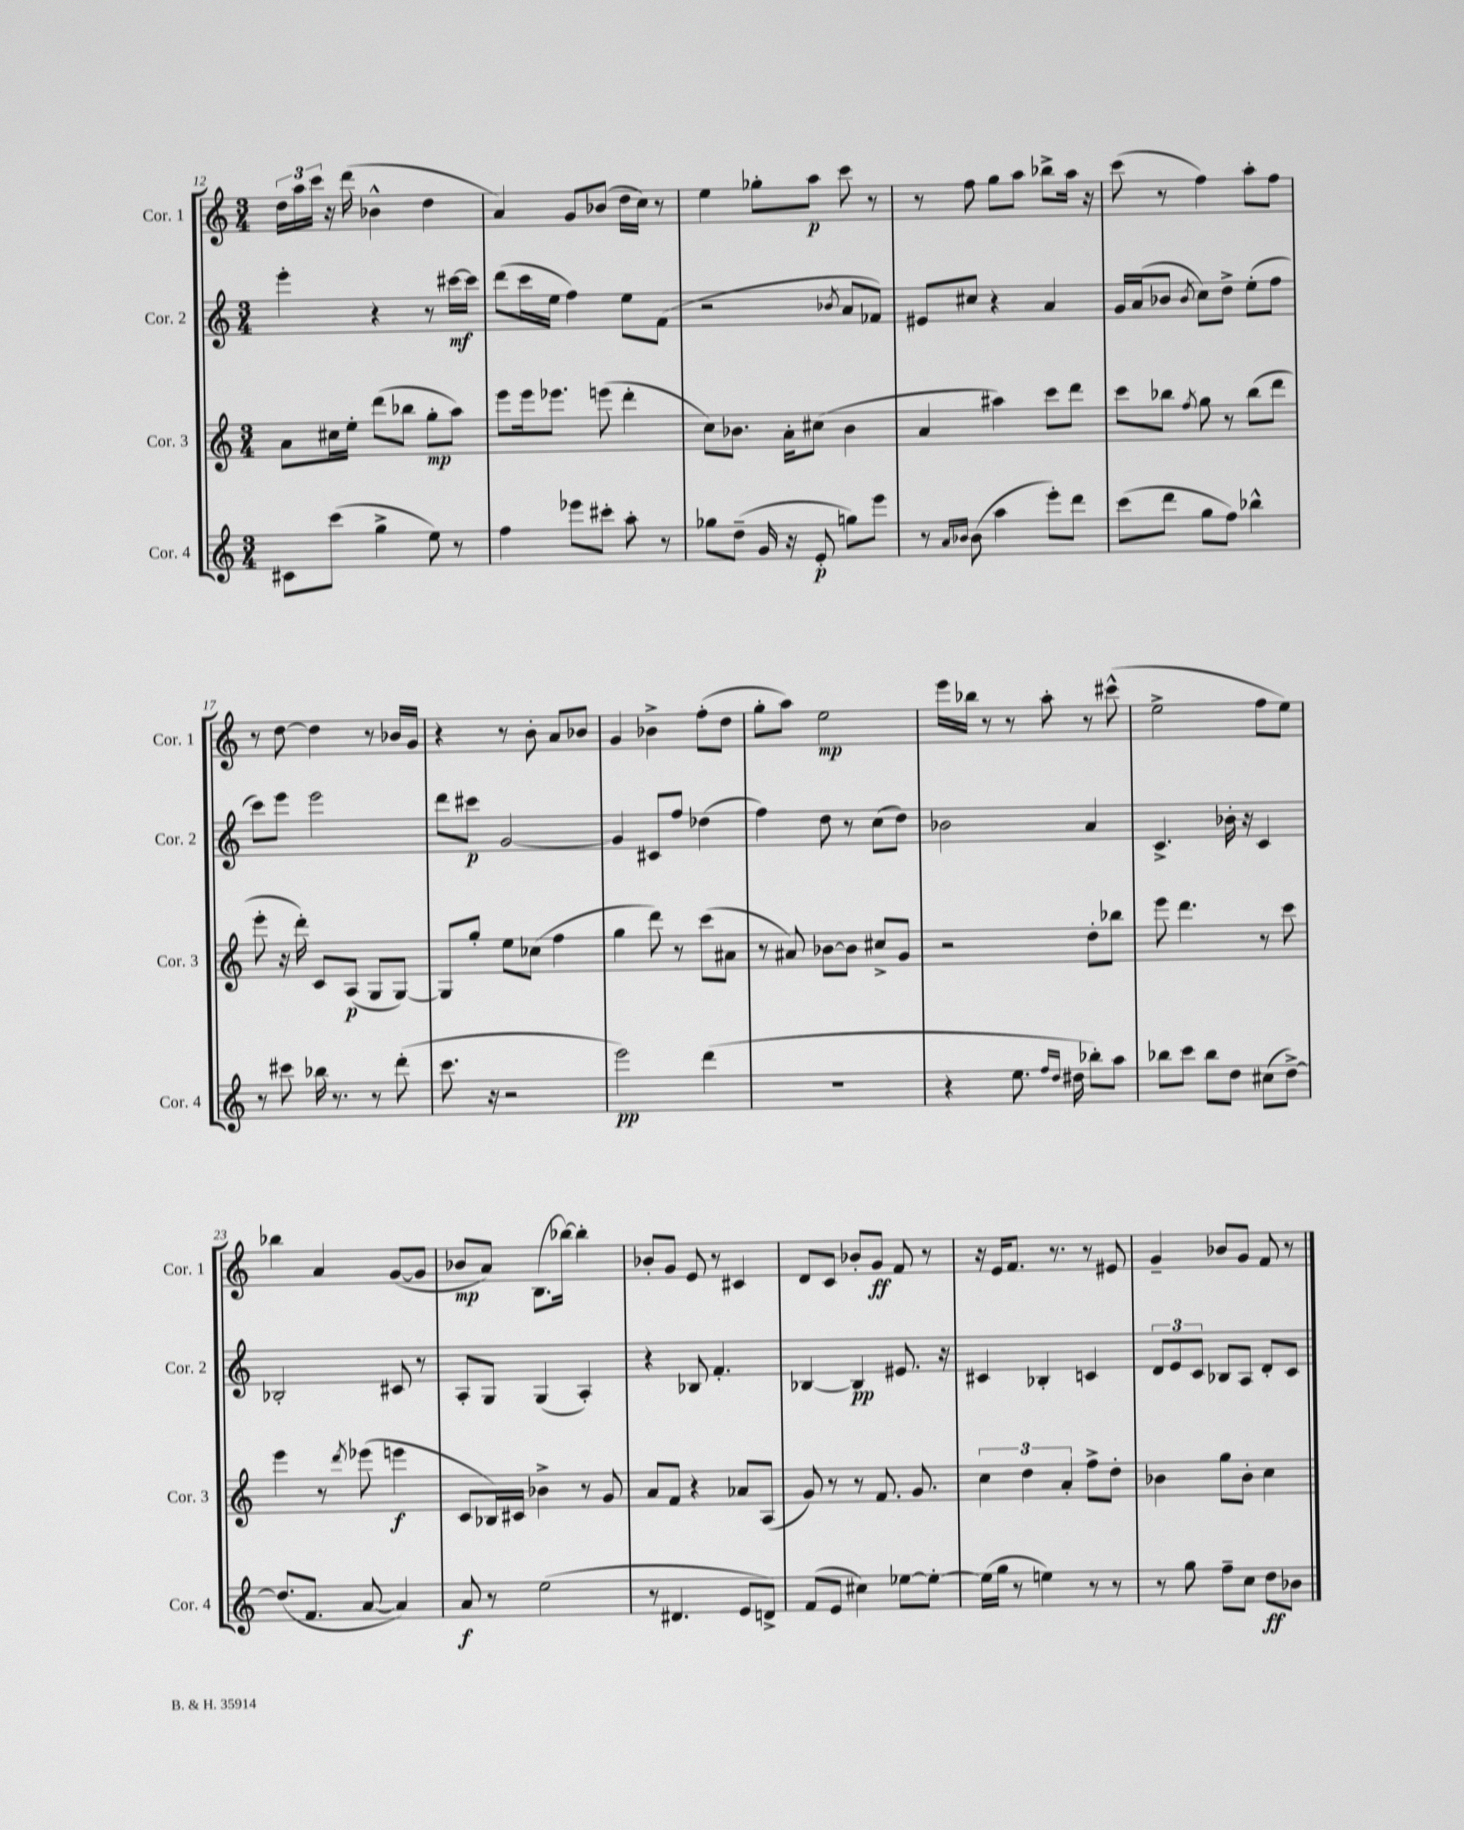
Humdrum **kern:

**kern	**kern	**kern	**kern
*staff4	*staff3	*staff2	*staff1
*clefG2	*clefG2	*clefG2	*clefG2
*k[]	*k[]	*k[]	*k[]
*M3/4	*M3/4	*M3/4	*M3/4
8c#	8a	4eee'	24dd
.	.	.	24aa
.	.	.	24ccc
(8ccc	16cc#	.	16r
.	16ee'	.	(16ddd
4gg^	(8ddd	4r	4b-^^
.	8bb-	.	.
8ee)	8gg'	8r	4dd
8r	8aa)	[16ccc#	.
.	.	16ccc#]	.
=	=	=	=
4ff	8eee	(8ddd	4a)
.	16eee	16ccc	.
.	8.eee-	16ee	.
8eee-	.	4ff)	8g
8ccc#'	(8eee	.	(8b-
8aa'	4ddd'	8ee	16dd
.	.	.	16cc)
8r	.	(8f	8r
=	=	=	=
8gg-	8cc)	2r	4ee
(8dd~	8.b-	.	.
16g	.	.	8gg-'
16r	16a'	.	.
8e'	(8cc#	.	8aa
.	.	8qb-	.
8gg)	4b-	8a	8ccc
8eee	.	8f-)	8r
=	=	=	=
8r	4a	8e#	8r
16qqa	.	.	.
16qqb-	.	.	.
(8b-	.	8cc#	8ff
4aa	4aa#)	4r	8gg
.	.	.	8aa
8eee')	8ccc	4a	8bb-^
8ddd	8ddd	.	16aa
.	.	.	16r
=	=	=	=
(8ccc	8ccc	16g	(8ccc
.	.	(16a	.
8ddd	8bb-	8b-	8r
.	8qff	8qb-	.
8gg	8gg	8cc)	4ff)
8ff)	8r	8dd^	.
4bb-^^	(8bb-	(8ee'	8aa'
.	8ddd	8ff	8ff
=	=	=	=
8r	8eee'	8ccc)	8r
8ccc#	16r	8eee	[8dd
.	16ddd')	.	.
16bb-	8c	2eee	4dd]
8.r	.	.	.
.	(8A	.	.
8r	8G	.	8r
(8ddd'	[8G)	.	16b-
.	.	.	16g
=	=	=	=
8.ccc	8G]	8ddd	4r
.	8gg'	8ccc#	.
16r	.	.	.
2r	8ee	[2g	8r
.	(8cc-	.	8b'
.	4ff	.	8a
.	.	.	8b-
=	=	=	=
2eee)	4gg	4g]	4g
.	8ddd)	8c#	4b-^
.	8r	8ff	.
(4ddd	(8ccc	(4dd-	(8ff'
.	8a#	.	8dd
=	=	=	=
2.r	8r	4ff)	8gg'
.	8a#)	.	8aa)
.	[8b-	8dd	2ee
.	8b-]	8r	.
.	8cc#^	(8cc	.
.	8g	8dd)	.
=	=	=	=
4r	2r	2b-	16eee
.	.	.	16bb-
.	.	.	8r
8.ee	.	.	8r
.	.	.	8aa'
16qqff	.	.	.
16qqdd	.	.	.
16dd#	.	.	.
8bb-')	8dd'	4a	8r
8aa	8bb-	.	(8ccc#^^
=	=	=	=
8bb-	8eee	4.c^	2ee^
8ccc	4.ddd	.	.
8bb-	.	.	.
8dd	.	16b-'	.
.	.	16r	.
(8cc#	8r	4c	8ff
[8dd^)	8ccc	.	8ee)
=	=	=	=
(8.dd]	4eee	2B-'	4bb-
8.f	.	.	.
.	8r	.	4a
.	8qddd	.	.
[8a	(8eee-	.	.
4a])	4eee	8c#	([8g
.	.	8r	8g]
=	=	=	=
8a	8c	8A'	8b-
8r	16B-)	8G	8a)
.	16c#	.	.
(2ee	4b-^	(4G	(8.B
.	.	.	[16bb-)
.	8r	4A')	4bb-']
.	8g	.	.
=	=	=	=
8r	8a	4r	8b-'
4.d#	8f	.	8g
.	4r	8B-	8e
.	.	4.f'	8r
8e	8a-	.	4c#
8d^)	(8A	.	.
=	=	=	=
(8f	8g)	[4B-	8d
8e	8r	.	8c
4cc#)	8r	4B-]	8b-'
.	8.f	.	8g
[8ee-	.	8.e#	8f
.	8.g	.	.
8ee-'_	.	.	8r
.	.	16r	.
=	=	=	=
(16ee-]	6cc	4c#	16r
16gg	.	.	16e
8r	.	.	8.f
.	6dd	.	.
4ee)	.	4B-'	.
.	.	.	8.r
.	6a'	.	.
8r	8ff^	4c	8r
8r	8dd'	.	8e#
=	=	=	=
8r	4b-	12d	4g~
.	.	12e	.
8gg	.	.	.
.	.	12c	.
8ff~	8gg	8B-	8b-
8cc	8b-'	8A	8g
8dd	4cc	8d'	8f
8b-	.	8c	8r
==	==	==	==
*-	*-	*-	*-
